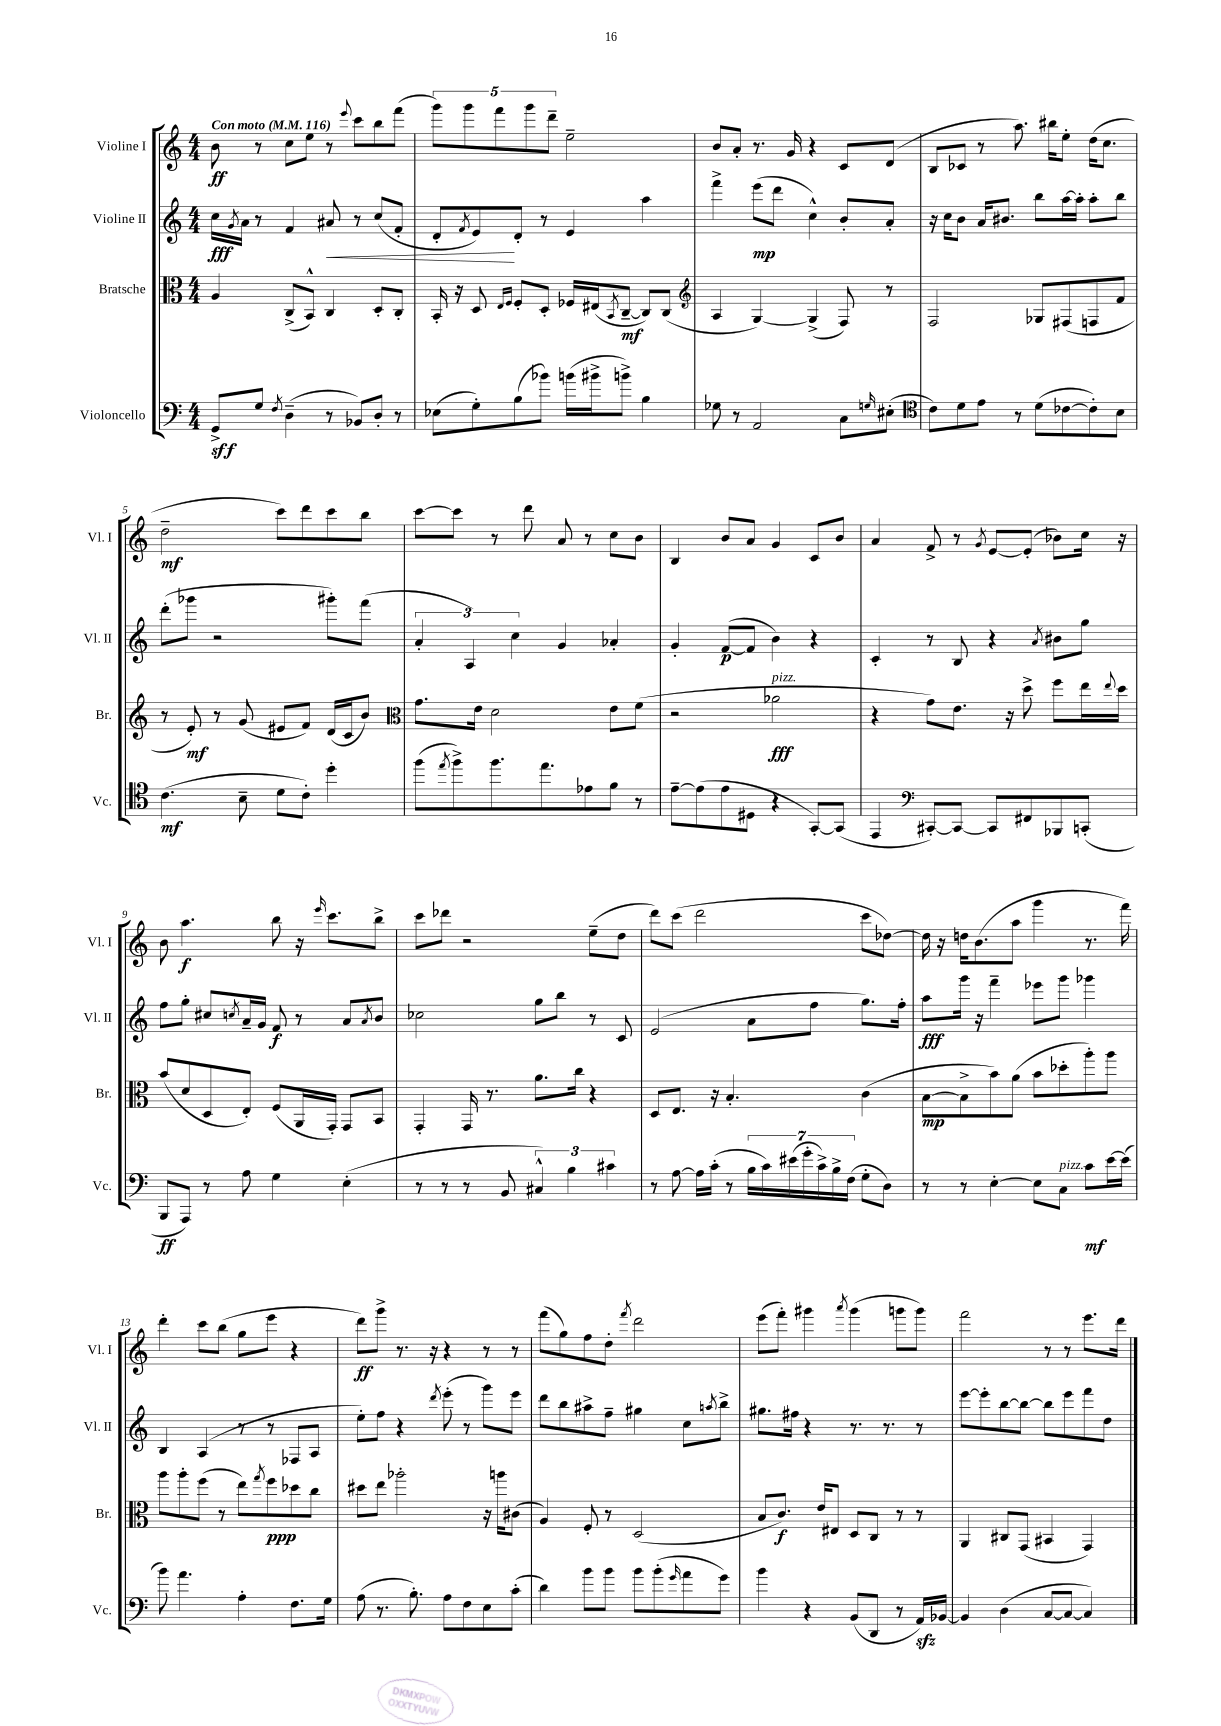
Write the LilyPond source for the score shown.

<<
\new StaffGroup <<
\new Staff = "s0" \with { instrumentName = "Violine I" shortInstrumentName = "Vl. I" } {
    \clef treble \key c \major \numericTimeSignature \time 4/4 \tempo "Con moto" 4 = 116
    b'8\ff r8 c''8 e''8 r8 \appoggiatura { e'''8 } c'''8 b''8 f'''8( |
    \tuplet 5/4 { g'''8) g'''8 f'''8 g'''8 d'''8-- } e''2-- |
    b'8 a'8-. r8. g'16 r4 c'8 d'8( |
    b8 ces'8 r8 a''8.) bis''16 e''8-. d''16( c''8. |
    d''2--\mf c'''8) d'''8 c'''8 b''8 |
    c'''8~ c'''8 r8 d'''8 a'8 r8 c''8 b'8 |
    b4 b'8 a'8 g'4 c'8 b'8 |
    a'4 f'8-> r8 \acciaccatura { g'8 } e'8~ e'8-.( bes'8) c''16 r16 |
    b'8 a''4.\f b''8 r16 \grace { e'''16 } c'''8. b''8-> |
    c'''8 des'''8 r2 e''8--( d''8 |
    d'''8) c'''8( d'''2 c'''8 des''8~) |
    des''16 r16 d''16 b'8.( a''8 g'''4 r8. f'''16) |
    d'''4-. c'''8 b''8( g''8 e'''8 r4 |
    d'''8\ff) g'''8-> r8. r16 r4 r8 r8 |
    f'''8( g''8) f''8 d''8-. \acciaccatura { f'''8 } d'''2 |
    e'''8( f'''8-.) gis'''4 \acciaccatura { a'''8 } gis'''4( g'''8 g'''8) |
    f'''2 r8 r8 e'''8. d'''16 \bar "|." |
}
\new Staff = "s1" \with { instrumentName = "Violine II" shortInstrumentName = "Vl. II" } {
    \clef treble \key c \major \numericTimeSignature \time 4/4
    c''16\fff \acciaccatura { g'8 } a'16 r8 f'4 ais'8\< r8 c''8( f'8-. |
    d'8-. \acciaccatura { f'8 } e'8\!) d'8-. r8 e'4 a''4 |
    f'''4-> e'''8\mp( d'''8 c''4-^) b'8-. a'8-. |
    r16 c''16 b'8 a'16 bis'8. b''8 a''16~ a''16-. a''8-. b''8 |
    d'''8-.( ges'''8 r2 gis'''8-.) f'''8( |
    \tuplet 3/2 { a'4-. a4) c''4 } g'4 aes'4-. |
    g'4-. f'8~\p( f'8 b'4) r4 |
    c'4-. r8 b8 r4 \acciaccatura { a'8 } bis'8 g''8 |
    f''8 g''8-. cis''8 \acciaccatura { c''8 } a'16-- g'16 f'8\f r8 a'8 \acciaccatura { a'8 } b'8 |
    ces''2 g''8 b''8 r8 c'8 |
    e'2( a'8 f''8 g''8.) f''16-. |
    a''8\fff g'''16 r16 f'''4-- ees'''8 g'''8 ges'''4 |
    b4 a4( r8 r8 fes8 a8 |
    e''8-.) f''8 r4 \acciaccatura { d'''8 } e'''8-.( r8 g'''8) e'''8 |
    d'''8 b''8 ais''8-> f''8-- gis''4 c''8 \acciaccatura { a''8 } b''8-> |
    gis''8. fis''16 r4 r8. r8. r8 |
    e'''8~ e'''8-. b''8~ b''8~ b''8 e'''8 f'''8 d''8 \bar "|." |
}
\new Staff = "s2" \with { instrumentName = "Bratsche" shortInstrumentName = "Br." } {
    \clef alto \key c \major \numericTimeSignature \time 4/4
    a4 c8->( b,8-^) c4 d8-. c8-. |
    b,16-. r16 d8 \grace { e16 f16 } f8-. d8-. fes16 eis16( \acciaccatura { b,8 } c8~--\mf c8) c8( |
    \clef treble a4 g4~) g4->( f8) r8 |
    f2 ges8 fis8( f8 f'8 |
    r8 e'8-.\mf) r8 g'8( eis'8 f'8) d'16( c'16 b'8) |
    \clef alto g'8. e'16 d'2 e'8 f'8( |
    r2 aes'2\fff^\markup { \italic "pizz." } |
    r4 g'8) e'8. r16 d''8-> f''8 e''16 \appoggiatura { e''8 } d''16 |
    b'8( d'8 d8 e8-.) f8( a,16 g,16-.) g,8 b,8 |
    g,4-. g,16 r8. a'8. c''16 r4 |
    d8 e8. r16 b4.-. c'4( |
    b8~\mp b8-> b'8) a'8( b'8 des''8-. a''8-.) a''8 |
    a''8 a''8-. f''8( r8 e''8) \acciaccatura { g''8 } f''8\ppp des''8 c''8 |
    dis''8 e''8 aes''2-. r16 a''16 cis'8( |
    a4) f8-. r8 d2( |
    b8 c'8.\f) e'16 eis8 d8 c8 r8 r8 |
    a,4 cis8 g,8( bis,4 g,4) \bar "|." |
}
\new Staff = "s3" \with { instrumentName = "Violoncello" shortInstrumentName = "Vc." } {
    \clef bass \key c \major \numericTimeSignature \time 4/4
    g,8->\sff g8 \acciaccatura { f8 } d4--( r8 bes,8) d8-. r8 |
    ees8( g8-.) b8( bes'8) b'16( bis'16-> b'8->) b4 |
    ges8 r8 a,2 c8 \grace { g16 } eis8-.( |
    \clef tenor c'8) d'8 e'8 r8 d'8( ces'8~ ces'8-.) b8 |
    c'4.\mf( b8-- d'8 c'8-.) d''4-. |
    f''8( \acciaccatura { e''8 } f''8->) f''8. e''8. ees'8 f'8 r8 |
    e'8~-- e'8( e'8 dis8 r4 g,8~-.) g,8( |
    e,4 \clef bass cis,8~-.) cis,8~ cis,8 fis,8 bes,,8 c,8-.( |
    b,,8\ff a,,8) r8 a8 g4 e4-.( |
    r8 r8 r8 b,8 \tuplet 3/2 { cis4-^) b4 cis'4 } |
    r8 a8~ a16 c'16-.( r8 \tuplet 7/4 { b16 c'16) eis'16( g'16-. c'16->) b16-> f16( } g8-. d8) |
    r8 r8 e4~-. e8 c8^\markup { \italic "pizz." } c'8\mf e'16~ e'16( |
    b'8) a'4. a4-. f8. g16 |
    a8( r8. b8.-.) a8 f8 e8 c'8-.( |
    d'4) b'8 b'8 b'8 b'8-.( \grace { g'16 } a'8 g'8) |
    b'4 r4 b,8( d,8 r8 a,16\sfz) bes,16~ |
    bes,4 d4( c8~ c8~ c4) \bar "|." |
}
>>
>>
